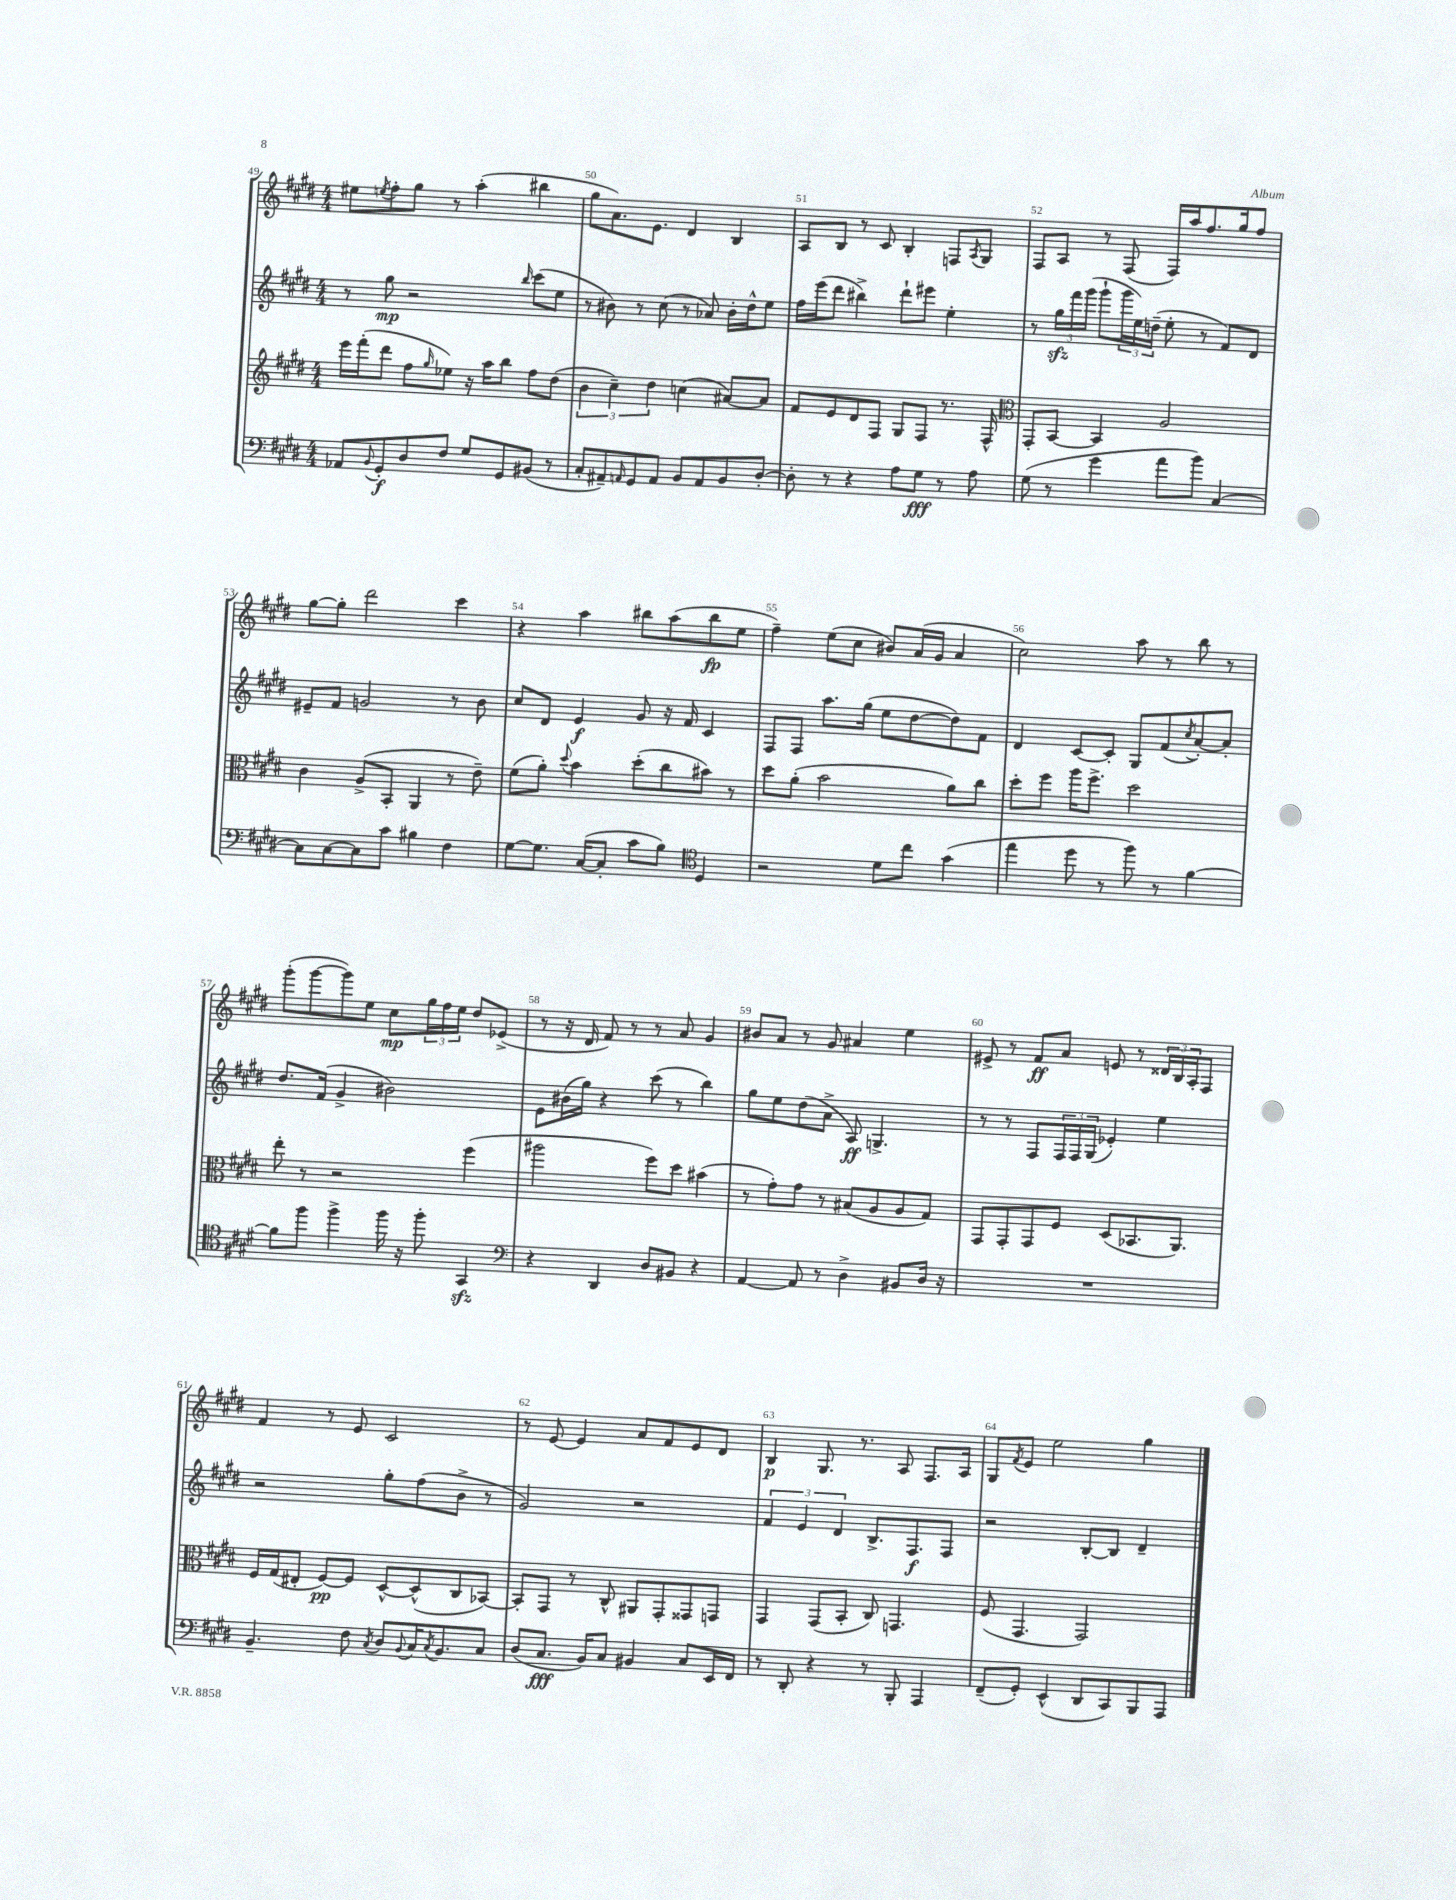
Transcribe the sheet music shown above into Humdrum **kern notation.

**kern	**dynam	**kern	**dynam	**kern	**dynam	**kern	**dynam
*part4	*part4	*part3	*part3	*part2	*part2	*part1	*part1
*staff4	*staff4	*staff3	*staff3	*staff2	*staff2	*staff1	*staff1
*clefF4	*	*clefG2	*	*clefG2	*	*clefG2	*
*k[f#c#g#d#]	*	*k[f#c#g#d#]	*	*k[f#c#g#d#]	*	*k[f#c#g#d#]	*
*M4/4	*	*M4/4	*	*M4/4	*	*M4/4	*
=49	=49	=49	=49	=49	=49	=49	=49
8AA-X/L	.	16eee\LL	.	8r	.	8ee#X\L	.
.	.	(16fff#'\J	.	.	.	.	.
8qqBB/	.	.	.	.	.	8qeen/	.
8GG#'/	f	8ddd#\J	.	8gg#\	mp	8ff#'\	.
8D#/	.	8ff#\L	.	2r	.	8gg#\J	.
.	.	16qqgg#/	.	.	.	.	.
8F#/J	.	8ee-X\J)	.	.	.	8r	.
8G#/L	.	16r	.	.	.	(4aa'\	.
.	.	16aa\KL	.	.	.	.	.
8GG#/	.	8bb\J	.	.	.	.	.
.	.	.	.	16qqbb/	.	.	.
(8BB#X/J	.	8ff#\L	.	(8ccc#\L	.	4bb#X\	.
8r	.	(8dd#\J	.	8ee\J	.	.	.
=50	=50	=50	=50	=50	=50	=50	=50
8C#'/L	.	6b\	.	8r	.	8gg#\L	.
8AA#X~/)	.	.	.	8b#X\)	.	8.a\)	.
.	.	6cc#~\)	.	.	.	.	.
16qqAAn/	.	.	.	.	.	.	.
8GG#/	.	.	.	8r	.	.	.
.	.	.	.	.	.	8.e\J	.
.	.	6dd#\	.	.	.	.	.
8AA/J	.	.	.	(8cc#\	.	.	.
8BB/L	.	(4ccn\	.	8r	.	4d#/	.
8AA/	.	.	.	8a-X/)	.	.	.
8BB/	.	[8a#X/L)	.	16b#'\LL	.	4B/	.
.	.	.	.	16dd#^^\J	.	.	.
[8D#'/J	.	8a#/J]	.	8ee\J	.	.	.
=51	=51	=51	=51	=51	=51	=51	=51
8D#'\]	.	8f#/L	.	16ff#\LL	.	8A/L	.
.	.	.	.	(16eee\J	.	.	.
8r	.	8e/	.	8ddd#\J	.	8B/J	.
4r	.	8d#/	.	4bb#X^\)	.	8r	.
.	.	8F#/J	.	.	.	8c#/	.
8A\L	.	8G#/L	.	8ddd#`\L	.	4B'/	.
8G#\J	fff	8F#/J	.	8eee#X\J	.	.	.
8r	.	8.r	.	4ee'\	.	8Fn/L	.
.	.	.	.	.	.	8qA/	.
8A\	.	.	.	.	.	8G#/J	.
.	.	16F#^^/	.	.	.	.	.
=52	=52	=52	=52	=52	=52	=52	=52
*	*	*clefC3	*	*	*	*	*
(8G#\	.	8GG#'/L	.	8r	.	8F#/L	.
8r	.	[8BB/J	.	24gg#zz\LL	.	8A/J	.
.	.	.	.	24fff#\	.	.	.
.	.	.	.	(24ggg#\JJ	.	.	.
4g#\	.	4BB/]	.	8ggg#`\L	.	8r	.
.	.	.	.	24ggg#\L	.	(8F#/	.
.	.	.	.	24ee\)	.	.	.
.	.	.	.	(24ddn~\JJ	.	.	.
8a\L	.	2A/	.	8ee'\	.	16F#/LL)	.
.	.	.	.	.	.	16aa/J	.
8b\J)	.	.	.	8r	.	8.ff#/	.
[4C#/	.	.	.	8f#/L)	.	.	.
.	.	.	.	.	.	16gg#/k	.
.	.	.	.	8d#/J	.	8ff#/J	.
!!LO:LB:g=z
=53	=53	=53	=53	=53	=53	=53	=53
8C#\L]	.	4c#\	.	8e#X~/L	.	[8gg#\L	.
[8C#\	.	.	.	8f#/J	.	8gg#'\J]	.
8C#\]	.	(8A^/L	.	2gn/	.	2ddd#\	.
8c#\J	.	8BB'/J	.	.	.	.	.
4B#X\	.	4AA/	.	.	.	.	.
4F#\	.	8r	.	8r	.	4ccc#\	.
.	.	8e~\)	.	8b\	.	.	.
=54	=54	=54	=54	=54	=54	=54	=54
[8G#\L	.	(8f#\L	.	8cc#/L	.	4r	.
8.G#\J]	.	8a'\J)	.	8d#/J	.	.	.
.	.	8qqdd#/	.	.	.	.	.
.	.	4b\	.	4e/	f	4aa\	.
([16C#/KL	.	.	.	.	.	.	.
8C#'/J]	.	.	.	.	.	.	.
8c#\L	.	(8dd#'\L	.	8g#/	.	8bb#X\L	.
8B\J)	.	8cc#\	.	16r	.	(8aa\	.
.	.	.	.	16f#/	.	.	.
*clefC4	*	*	*	*	*	*	*
4D#/	.	8b#X\J)	.	4c#/	.	8bb#\	fp
.	.	8r	.	.	.	8ee\J	.
=55	=55	=55	=55	=55	=55	=55	=55
2r	.	8dd#\L	.	8F#/L	.	4ff#~\)	.
.	.	(8a'\J	.	8F#/J	.	.	.
.	.	2b\	.	8.aa\L	.	(8ee\L	.
.	.	.	.	.	.	8cc#\J	.
.	.	.	.	(16gg#\Jk	.	.	.
8d#\L	.	.	.	8ee\L	.	8b#X/L)	.
8cc#\J	.	.	.	[8dd#\	.	(16a/L	.
.	.	.	.	.	.	16g#/JJ	.
(4g#\	.	8a\L)	.	8dd#\])	.	4a/	.
.	.	8cc#\J	.	8f#\J	.	.	.
=56	=56	=56	=56	=56	=56	=56	=56
4ee\	.	8dd#'\L	.	4d#/	.	2cc#\)	.
.	.	8ff#\J	.	.	.	.	.
8dd#\	.	16aa\KL	.	[8c#/L	.	.	.
.	.	8.ff#^\J	.	.	.	.	.
8r	.	.	.	8c#'/J]	.	.	.
8ff#\)	.	2dd#\	.	8G#/L	.	8aa\	.
8r	.	.	.	(8f#/	.	8r	.
.	.	.	.	8qcc#/	.	.	.
[4f#\	.	.	.	[8a'/)	.	8bb\	.
.	.	.	.	8a'/J]	.	8r	.
!!LO:LB:g=z
=57	=57	=57	=57	=57	=57	=57	=57
8f#\L]	.	8ee'\	.	8.dd#/L	.	(8ggg#'\L	.
8ff#\J	.	8r	.	.	.	[8ggg#\	.
.	.	.	.	(16f#/Jk	.	.	.
4ff#^\	.	2r	.	4g#^/	.	8ggg#\])	.
.	.	.	.	.	.	8ee\J	.
16ff#\	.	.	.	2b#X\)	.	8cc#\L	mp
16r	.	.	.	.	.	.	.
8ff#'\	.	.	.	.	.	24gg#\L	.
.	.	.	.	.	.	24ff#\	.
.	.	.	.	.	.	24ee\JJ	.
4GG#zz/	.	(4ff#\	.	.	.	8dd#/L	.
.	.	.	.	.	.	(8e-X^/J	.
=58	=58	=58	=58	=58	=58	=58	=58
*clefF4	*	*	*	*	*	*	*
4r	.	2aa#X\	.	8e\L	.	8r	.
.	.	.	.	(16b#X\L	.	16r	.
.	.	.	.	16gg#\JJ)	.	16d#/	.
4DD#/	.	.	.	4r	.	8f#/)	.
.	.	.	.	.	.	8r	.
8D#/L	.	8ff#\L)	.	(8ccc#\	.	8r	.
8BB#X/J	.	8dd#\J	.	8r	.	8a/	.
4r	.	(4b#X\	.	4bb\)	.	4g#/	.
=59	=59	=59	=59	=59	=59	=59	=59
[4AA/	.	8r	.	8gg#\L	.	8b#X/L	.
.	.	8g#'\L)	.	8ee\	.	8a/J	.
8AA/]	.	8g#\J	.	(8dd#\	.	8r	.
8r	.	8r	.	8a^\J	.	8g#/	.
4D#^\	.	(8B#X/L	.	8A/)	ff	4a#X/	.
.	.	8A/	.	4.Gn^/	.	.	.
8BB#X/L	.	8A/	.	.	.	4ee\	.
16D#/Jk	.	8G#/J)	.	.	.	.	.
16r	.	.	.	.	.	.	.
=60	=60	=60	=60	=60	=60	=60	=60
1r	.	8GG#/L	.	8r	.	8e#X^/	.
.	.	8GG#'/	.	8r	.	8r	.
.	.	8GG#/	.	8F#/L	.	8f#/L	ff
.	.	8F#/J	.	24F#/L	.	8a/J	.
.	.	.	.	24F#/	.	.	.
.	.	.	.	(24G#/JJ	.	.	.
.	.	(8D#/L	.	4e-X'/)	.	8en/	.
.	.	8.BB-X/	.	.	.	8r	.
.	.	.	.	4ee\	.	24d##X/LL	.
.	.	.	.	.	.	24B/	.
.	.	8.AA/J)	.	.	.	.	.
.	.	.	.	.	.	24A'/J	.
.	.	.	.	.	.	8F#/J	.
!!LO:LB:g=z
=61	=61	=61	=61	=61	=61	=61	=61
4.BB~/	.	16F#/LL	.	2r	.	4f#/	.
.	.	(16G#/J	.	.	.	.	.
.	.	8E#X'/J	.	.	.	.	.
.	.	[8F#/L)	pp	.	.	8r	.
8F#\	.	8F#/J]	.	.	.	8e/	.
8qC#/	.	.	.	.	.	.	.
8D#/L	.	[8D#^^/L	.	8gg#'\L	.	2c#/	.
8qqBB/	.	.	.	.	.	.	.
16C#/K	.	(8D#^^/]	.	(8ff#\	.	.	.
8qC#/	.	.	.	.	.	.	.
8.BB/	.	.	.	.	.	.	.
.	.	8C#/	.	8b^\J	.	.	.
8C#/J	.	[8BB-X/J)	.	8r	.	.	.
=62	=62	=62	=62	=62	=62	=62	=62
(8D#/L	.	8BB-'/L]	.	2g#/)	.	8r	.
8.C#/J	fff	8GG#/J	.	.	.	[8e/	.
.	.	8r	.	.	.	4e/]	.
16BB/KL)	.	.	.	.	.	.	.
8C#/J	.	8C#^^/	.	.	.	.	.
4BB#X/	.	8AA#X/L	.	2r	.	8a/L	.
.	.	8GG#'/	.	.	.	8f#/	.
8C#/L	.	8GG##X/	.	.	.	8e/	.
16EE/L	.	8GGn/J	.	.	.	8d#/J	.
16FF#/JJ	.	.	.	.	.	.	.
=63	=63	=63	=63	=63	=63	=63	=63
8r	.	4GG#/	.	6f#/	.	4B/	p
8DD#'/	.	.	.	.	.	.	.
.	.	.	.	6e/	.	.	.
4r	.	(8GG#/L	.	.	.	8.G#/	.
.	.	.	.	6d#/	.	.	.
.	.	8BB'/J	.	.	.	.	.
.	.	.	.	.	.	8.r	.
8r	.	8C#/)	.	8.B^/L	.	.	.
8BBB'/	.	4.GGn/	.	.	.	8A/	.
.	.	.	.	8.F#/	f	.	.
4AAA/	.	.	.	.	.	8.F#/L	.
.	.	.	.	8F#/J	.	.	.
.	.	.	.	.	.	16A/Jk	.
=64	=64	=64	=64	=64	=64	=64	=64
(8FF#~/L	.	(8F#/	.	2r	.	8G#/L	.
.	.	.	.	.	.	8qf#/	.
8GG#'/J)	.	4.GG#/	.	.	.	8e/J	.
(4EE^^/	.	.	.	.	.	2ee\	.
8DD#/L	.	2GG#/)	.	[8B'/L	.	.	.
8CC#/)	.	.	.	8B/J]	.	.	.
8BBB/	.	.	.	4d#~/	.	4gg#\	.
8AAA/J	.	.	.	.	.	.	.
==	==	==	==	==	==	==	==
*-	*-	*-	*-	*-	*-	*-	*-
